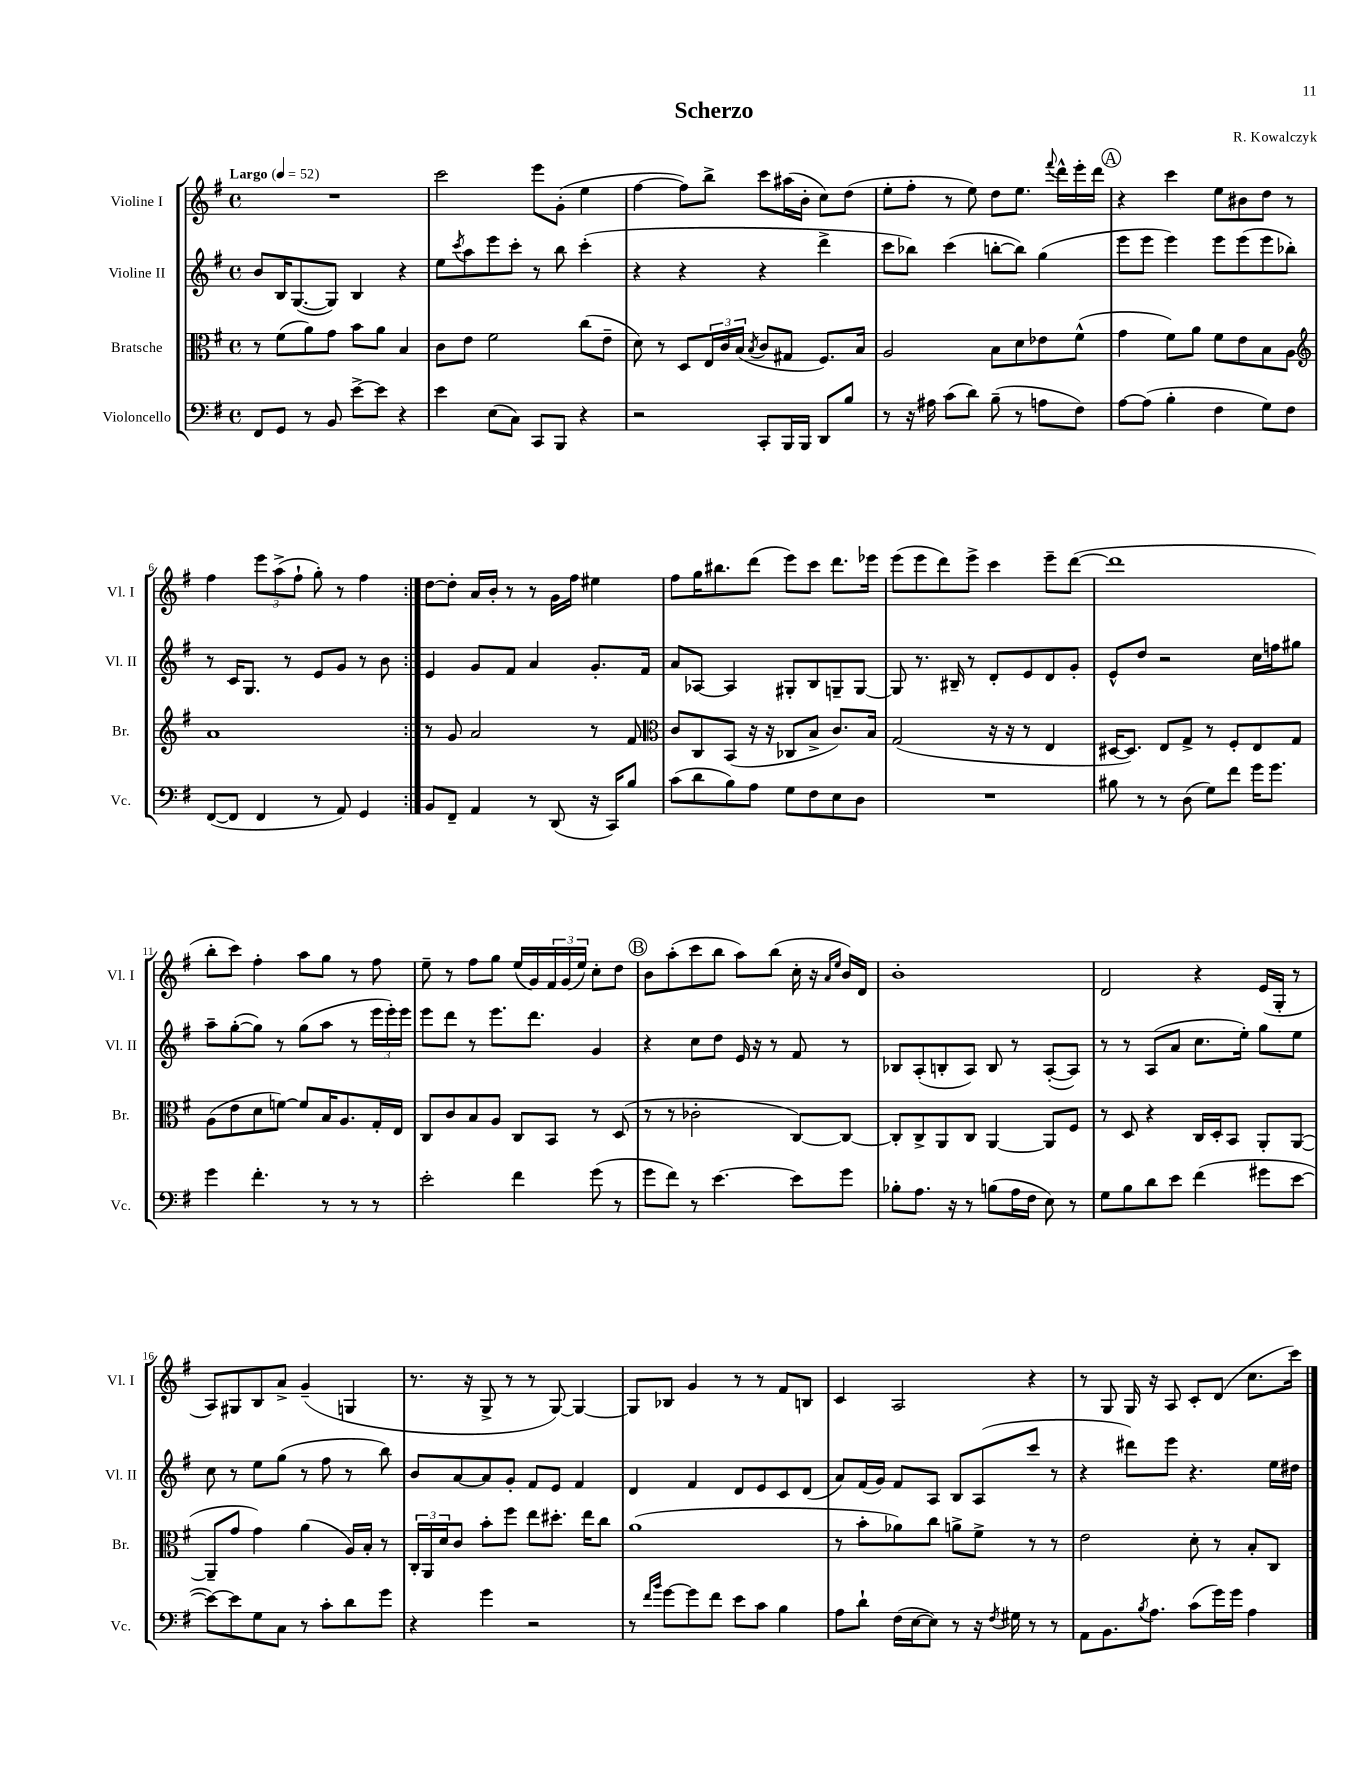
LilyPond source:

\header { title = "Scherzo" composer = "R. Kowalczyk" }
<<
\new StaffGroup <<
\new Staff = "s0" \with { instrumentName = "Violine I" shortInstrumentName = "Vl. I" } {
    \clef treble \key g \major \defaultTimeSignature \time 4/4 \tempo "Largo" 4 = 52
    \repeat volta 2 { R1 |
    c'''2 e'''8 g'8-.( e''4 |
    fis''4~ fis''8) b''8-> c'''8 ais''16( b'16-. c''8) d''8( |
    e''8-. fis''8-. r8 e''8) d''8 e''8. \appoggiatura { fis'''8 } d'''16-^ e'''16-. d'''16 |
    \mark \markup { \circle "A" } r4 c'''4 e''8 bis'8 d''8 r8 |
    fis''4 \tuplet 3/2 { e'''8 a''8->( fis''8-! } g''8-.) r8 fis''4 | }
    d''8~ d''8-. a'16 b'16-. r8 r8 g'16 fis''16 eis''4 |
    fis''8 g''16 bis''8. d'''8( e'''8) c'''8 d'''8. ees'''16 |
    e'''8( e'''8 d'''8) e'''8-> c'''4 e'''8-- d'''8~( |
    d'''1 |
    b''8-. c'''8) fis''4-. a''8 g''8 r8 fis''8 |
    e''8-- r8 fis''8 g''8 e''16( g'16) \tuplet 3/2 { fis'16 g'16( e''16) } c''8-. d''8 |
    \mark \markup { \circle "B" } b'8 a''8-.( c'''8 b''8 a''8) b''8( c''16-. r16 \grace { a'16 e''16 } b'16) d'16 |
    b'1-. |
    d'2 r4 e'16( g16-. r8 |
    a8) gis8 b8 a'8-> g'4--( g4 |
    r8. r16 g8-> r8 r8 g8~) g4~ |
    g8 bes8 g'4 r8 r8 fis'8 b8 |
    c'4 a2 r4 |
    r8 g8 g16 r16 a8 c'8-. d'8( c''8. c'''16) \bar "|." |
}
\new Staff = "s1" \with { instrumentName = "Violine II" shortInstrumentName = "Vl. II" } {
    \clef treble \key g \major \defaultTimeSignature \time 4/4
    \repeat volta 2 { b'8 b16 g8.~( g8) b4 r4 |
    e''8 \acciaccatura { c'''8 } a''8 e'''8 c'''8-. r8 b''8 c'''4-.( |
    r4 r4 r4 d'''4-> |
    c'''8 bes''8) c'''4( b''8~-. b''8) g''4( |
    \mark \markup { \circle "A" } e'''8 e'''8 e'''4) e'''8 e'''8( e'''8 bes''8-.) |
    r8 c'16 g8. r8 e'8 g'8 r8 b'8 | }
    e'4 g'8 fis'8 a'4 g'8.-. fis'16 |
    a'8 aes8~ aes4 gis8-. b8 g8-- g8~ |
    g8 r8. bis16-- r8 d'8-. e'8 d'8 g'8-. |
    e'8-^ d''8 r2 c''16 f''16 gis''8 |
    a''8-- g''8~-.( g''8) r8 g''8( a''8 r8 \tuplet 3/2 { e'''16 e'''16-.) e'''16 } |
    e'''8 d'''8 r8 e'''8. d'''8. g'4 |
    \mark \markup { \circle "B" } r4 c''8 d''8 e'16 r16 r8 fis'8 r8 |
    bes8 a8-.( b8-. a8) b8 r8 a8~-.( a8) |
    r8 r8 a8( a'8 c''8. e''16-.) g''8 e''8 |
    c''8 r8 e''8 g''8( r8 fis''8 r8 b''8) |
    b'8 a'8~ a'8 g'8-. fis'8 e'8 fis'4 |
    d'4 fis'4 d'8 e'8 c'8 d'8( |
    a'8) fis'16( g'16) fis'8 a8 b8 a8( c'''8 r8 |
    r4 dis'''8) e'''8 r4. e''16 dis''16 \bar "|." |
}
\new Staff = "s2" \with { instrumentName = "Bratsche" shortInstrumentName = "Br." } {
    \clef alto \key g \major \defaultTimeSignature \time 4/4
    \repeat volta 2 { r8 fis'8( a'8) g'8 b'8 a'8 b4 |
    c'8 e'8 fis'2 c''8( e'8-- |
    d'8) r8 d8 \tuplet 3/2 { e16 c'16 b16( } \acciaccatura { b8 } c'8 gis8 fis8.) b16 |
    a2 b8 d'8 ees'8 fis'8-^( |
    \mark \markup { \circle "A" } g'4 fis'8) a'8 fis'8 e'8 b8 a8 |
    \clef treble a'1 | }
    r8 g'8 a'2 r8 fis'8 |
    \clef alto c'8 c8 b,8( r16 r16 ces8 b8-> c'8.) b16 |
    g2( r16 r16 r8 e4 |
    dis16~ dis8.) e8 g8-> r8 fis8-. e8 g8 |
    a8( e'8 d'8 f'8~) f'8 b16 a8. g16-. e16 |
    c8 c'8 b8 a8 c8 b,8 r8 d8( |
    \mark \markup { \circle "B" } r8 r8 ces'2-. c8~) c8~ |
    c8-. c8-> a,8 c8 a,4~ a,8 fis8 |
    r8 d8 r4 c16 d16-. b,8 a,8-. a,8~( |
    a,8-- g'8 g'4) a'4( a16) b16-. r8 |
    \tuplet 3/2 { c16-. a,16 d'16 } c'8 b'8-. fis''8 e''8 dis''8.-. e''16 c''8 |
    a'1( |
    r8 b'8-. aes'8) c''8 a'8-> fis'8-> r8 r8 |
    e'2 d'8-. r8 b8-. c8 \bar "|." |
}
\new Staff = "s3" \with { instrumentName = "Violoncello" shortInstrumentName = "Vc." } {
    \clef bass \key g \major \defaultTimeSignature \time 4/4
    \repeat volta 2 { fis,8 g,8 r8 b,8 e'8~-> e'8 r4 |
    e'4 e8( c8) c,8 b,,8 r4 |
    r2 c,8-. b,,16 b,,16 d,8 b8 |
    r8 r16 ais16 c'8( d'8) b8--( r8 a8 fis8) |
    \mark \markup { \circle "A" } a8~ a8( b4-. fis4 g8) fis8 |
    fis,8~( fis,8 fis,4 r8 a,8) g,4 | }
    b,8 fis,8-- a,4 r8 d,8( r16 c,16) b8 |
    c'8( d'8 b8) a8 g8 fis8 e8 d8 |
    R1 |
    bis8 r8 r8 d8( g8) fis'8 g'16 g'8. |
    g'4 fis'4.-. r8 r8 r8 |
    e'2-. fis'4 g'8( r8 |
    \mark \markup { \circle "B" } g'8 fis'8) r8 e'4.~ e'8 g'8 |
    bes8-. a8. r16 r8 b8( a16 fis16 e8) r8 |
    g8 b8 d'8 e'8 fis'4( gis'8 e'8~ |
    e'8~) e'8 g8 c8 r8 c'8-. d'8 g'8 |
    r4 g'4 r2 |
    r8 \grace { fis'16 b'16 } g'8~ g'8 fis'8 e'8 c'8 b4 |
    a8 d'8-! fis16( e16~ e8) r8 r16 \acciaccatura { fis8 } gis16 r8 r8 |
    a,8 b,8. \acciaccatura { b8 } a8. c'8( g'16) g'16 a4 \bar "|." |
}
>>
>>
